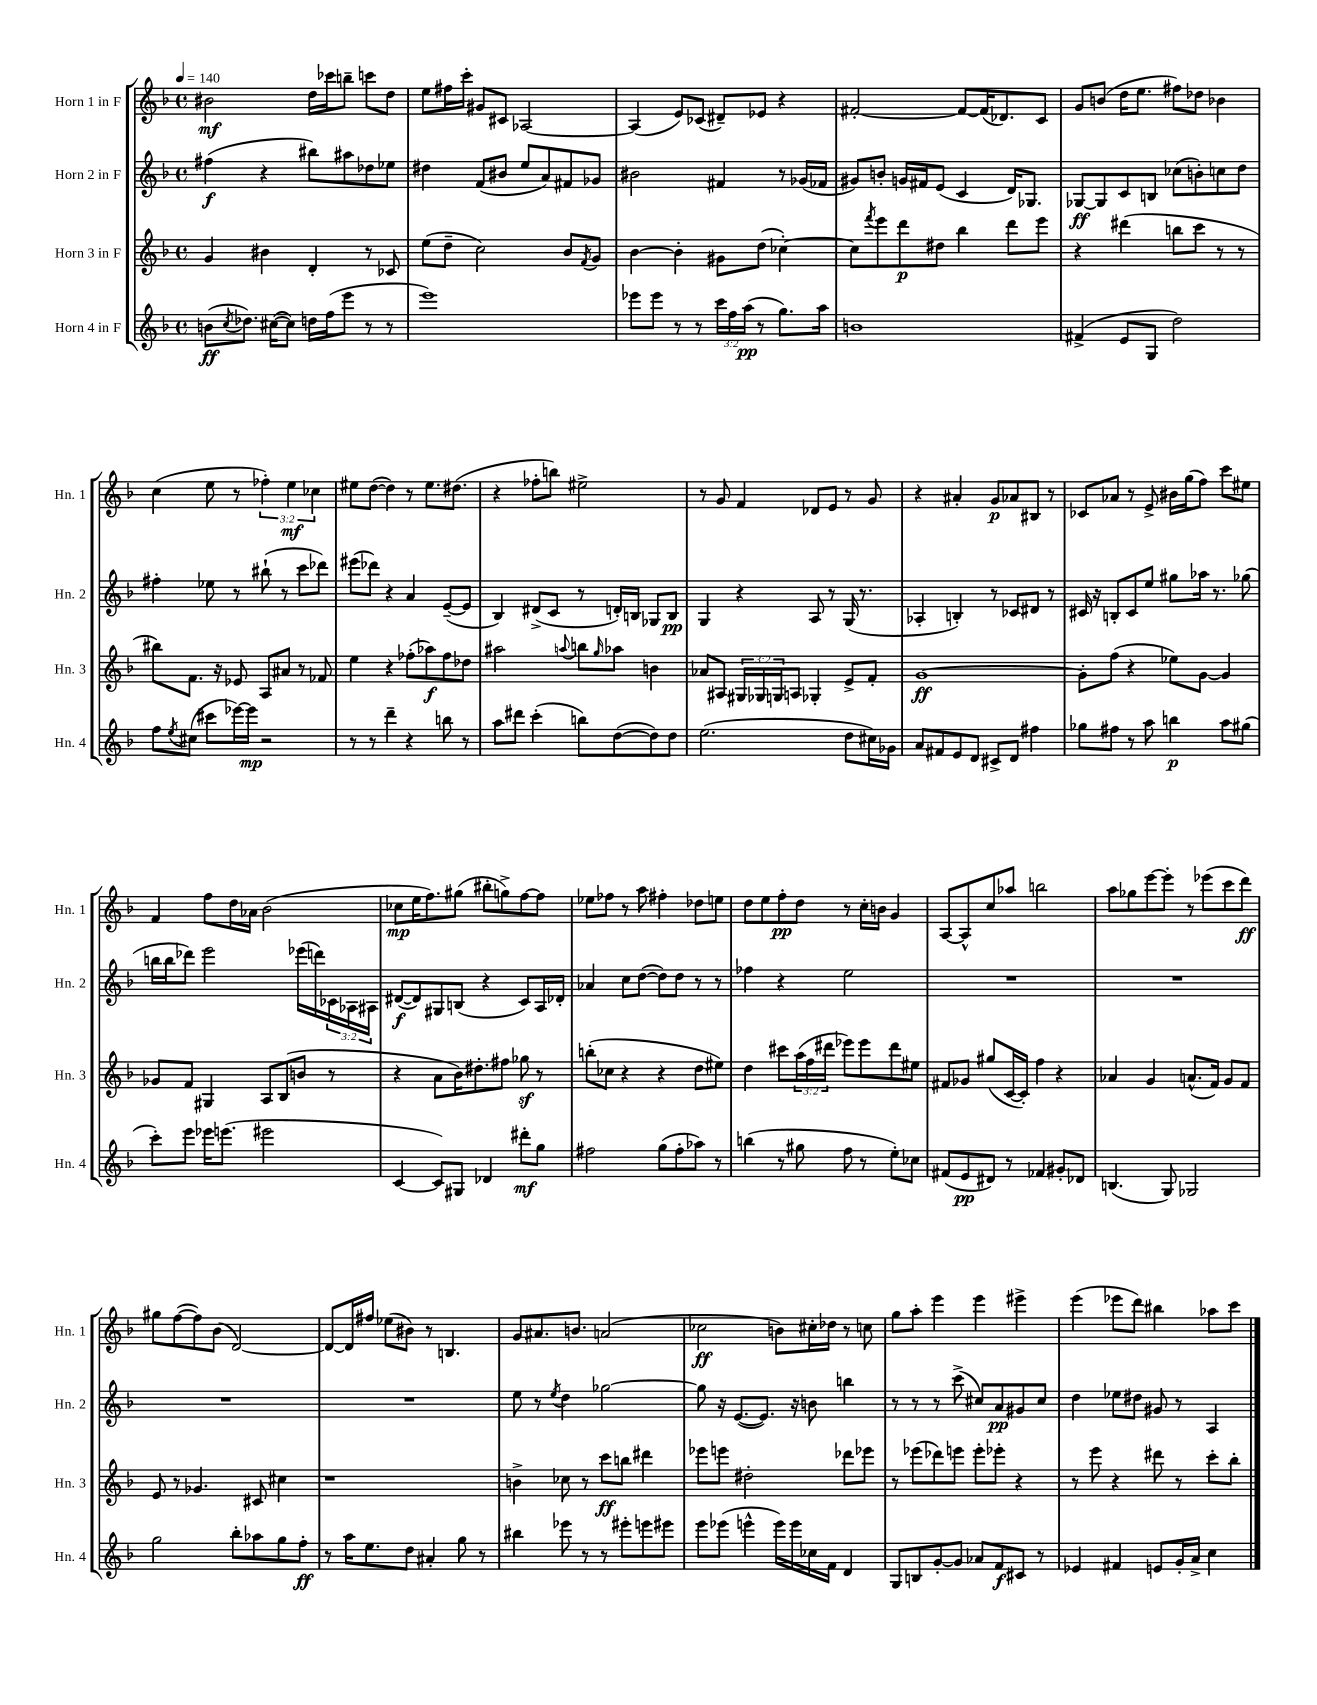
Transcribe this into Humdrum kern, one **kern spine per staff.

**kern	**dynam	**kern	**dynam	**kern	**dynam	**kern	**dynam
*part4	*part4	*part3	*part3	*part2	*part2	*part1	*part1
*staff4	*staff4	*staff3	*staff3	*staff2	*staff2	*staff1	*staff1
*I"Horn 4 in F	*	*I"Horn 3 in F	*	*I"Horn 2 in F	*	*I"Horn 1 in F	*
*I'Hn. 4	*	*I'Hn. 3	*	*I'Hn. 2	*	*I'Hn. 1	*
*clefG2	*	*clefG2	*	*clefG2	*	*clefG2	*
*k[b-]	*	*k[b-]	*	*k[b-]	*	*k[b-]	*
*M4/4	*	*M4/4	*	*M4/4	*	*M4/4	*
*met(c)	*	*met(c)	*	*met(c)	*	*met(c)	*
*MM140	*	*MM140	*	*MM140	*	*MM140	*
=1	=1	=1	=1	=1	=1	=1	=1
(8bn\L	ff	4g/	.	(4ff#X\	f	2b#X\	mf
8qcc/	.	.	.	.	.	.	.
8.dd-X\J)	.	.	.	.	.	.	.
.	.	4b#X\	.	4r	.	.	.
([16cc#X\KL	.	.	.	.	.	.	.
8cc#\J])	.	.	.	.	.	.	.
16ddn\LL	.	4d'/	.	8bb#X\L)	.	16dd\LL	.
(16ff\J	.	.	.	.	.	16ccc-X\J	.
8eee\J	.	.	.	8aa#X\	.	8bbn~\J	.
8r	.	8r	.	8dd-X\	.	8cccn\L	.
8r	.	8c-X/	.	8ee-X\J	.	8dd\J	.
=2	=2	=2	=2	=2	=2	=2	=2
1eee)	.	(8ee\L	.	4dd#X\	.	8ee\L	.
.	.	8dd~\J	.	.	.	16ff#X\L	.
.	.	.	.	.	.	16ccc'\JJ	.
.	.	2cc\)	.	(8f/L	.	8g#X/L	.
.	.	.	.	8b#X/J	.	8c#X/J	.
.	.	.	.	8ee/L	.	[2A-X/	.
.	.	.	.	8a/)	.	.	.
.	.	8b-/L	.	8f#X/	.	.	.
.	.	8qf/	.	.	.	.	.
.	.	8g/J	.	8g-X/J	.	.	.
=3	=3	=3	=3	=3	=3	=3	=3
8eee-X\L	.	[4b-\	.	2b#X\	.	(4A-/]	.
8eee-\J	.	.	.	.	.	.	.
8r	.	4b-'\]	.	.	.	8e/L)	.
8r	.	.	.	.	.	(8c-X/J	.
24ccc\LL	.	8g#X\L	.	4f#X/	.	8d#X~/L)	.
24ff\	.	.	.	.	.	.	.
(24aa\JJ	pp	.	.	.	.	.	.
8r	.	(8dd\J	.	.	.	8e-X/J	.
8.gg\L)	.	[4cc-X'\)	.	8r	.	4r	.
.	.	.	.	(16g-X/LL	.	.	.
16aa\Jk	.	.	.	16f-X/JJ	.	.	.
=4	=4	=4	=4	=4	=4	=4	=4
1bn	.	8cc-\L]	.	8g#X/L)	.	[2f#X'/	.
.	.	8qfff/	.	.	.	.	.
.	.	8eee\	.	8bn'/J	.	.	.
.	.	8ddd\	p	16gn/LL	.	.	.
.	.	.	.	16f#X/J	.	.	.
.	.	8dd#X\J	.	(8e/J	.	.	.
.	.	4bb-\	.	4c/	.	8f#/L_	.
.	.	.	.	.	.	(16f#/K]	.
.	.	.	.	.	.	8.d-X/)	.
.	.	8ddd\L	.	16d/KL)	.	.	.
.	.	.	.	8.G-X/J	.	.	.
.	.	8eee\J	.	.	.	8c/J	.
=5	=5	=5	=5	=5	=5	=5	=5
(4f#X^/	.	4r	.	[8G-X/L	ff	8g/L	.
.	.	.	.	8G-/]	.	(8bn/J	.
8e/L	.	(4ddd#X\	.	8c/	.	16dd\KL	.
.	.	.	.	.	.	8.ee\J	.
8G/J	.	.	.	8Bn/J	.	.	.
2dd\)	.	8bbn\L	.	(8cc-X\L	.	8ff#X\L)	.
.	.	8ccc\J	.	8bn'\)	.	8dd-X\J	.
.	.	8r	.	8ccn\	.	4b-X\	.
.	.	8r	.	8dd\J	.	.	.
!!LO:LB:g=z
=6	=6	=6	=6	=6	=6	=6	=6
8ff\L	.	8bb#X\L)	.	4ff#X'\	.	(4cc\	.
8qee/	.	.	.	.	.	.	.
(8cc#X\J	.	8.f\J	.	.	.	.	.
8ccc#X\L	.	.	.	8ee-X\	.	8ee\	.
.	.	16r	.	.	.	.	.
[16eee-X\L)	.	8e-X/	.	8r	.	8r	.
16eee-\JJ]	mp	.	.	.	.	.	.
2r	.	8A/L	.	(8bb#X`\	.	6ff-X'\)	.
.	.	8a#X/J	.	8r	.	.	.
.	.	.	.	.	.	6ee\	mf
.	.	8r	.	8ccc\L	.	.	.
.	.	.	.	.	.	6cc-X\	.
.	.	8f-X/	.	8ddd-X\J)	.	.	.
=7	=7	=7	=7	=7	=7	=7	=7
8r	.	4ee\	.	(8eee#X\L	.	8ee#X\L	.
8r	.	.	.	8ddd-X\J)	.	([8dd\J	.
4ddd~\	.	4r	.	4r	.	4dd\])	.
4r	.	(8ff-X'\L	.	4a/	.	8r	.
.	.	8aa-X\)	f	.	.	8.ee#\L	.
8bbn\	.	8ff-\	.	([8e~/L	.	.	.
.	.	.	.	.	.	(8.dd#X\J	.
8r	.	8dd-X\J	.	8e/J]	.	.	.
=8	=8	=8	=8	=8	=8	=8	=8
8aa\L	.	2aa#X\	.	4B-/)	.	4r	.
8ddd#X\J	.	.	.	.	.	.	.
(4ccc'\	.	.	.	(8d#X^/L	.	8ff-X'\L	.
.	.	.	.	8c/J	.	8bbn\J)	.
.	.	8qqaan/	.	.	.	.	.
8bbn\L)	.	8bbn\L	.	8r	.	2ee#X^\	.
.	.	16qqgg/	.	.	.	.	.
([8dd\	.	8aa-X\J	.	16dn'/LL)	.	.	.
.	.	.	.	16Bn/JJ	.	.	.
8dd\])	.	4bn\	.	8G-X/L	.	.	.
8dd\J	.	.	.	8B/J	pp	.	.
=9	=9	=9	=9	=9	=9	=9	=9
(2.ee\	.	8a-X/L	.	4G/	.	8r	.
.	.	8A#X/J	.	.	.	8g/	.
.	.	24G#X/LL	.	4r	.	4f/	.
.	.	24G-X/	.	.	.	.	.
.	.	24Gn/J	.	.	.	.	.
.	.	8An/J	.	.	.	.	.
.	.	4G-X'/	.	8A/	.	8d-X/L	.
.	.	.	.	8r	.	8e/J	.
8dd\L	.	8e^/L	.	(16G/	.	8r	.
.	.	.	.	8.r	.	.	.
16cc#X\L)	.	8f'/J	.	.	.	8g/	.
16g-X\JJ	.	.	.	.	.	.	.
=10	=10	=10	=10	=10	=10	=10	=10
8a/L	.	[1g	ff	4A-X'/	.	4r	.
8f#X/	.	.	.	.	.	.	.
8e/	.	.	.	4Bn'/)	.	4a#X'/	.
8d/J	.	.	.	.	.	.	.
8c#X^/L	.	.	.	8r	.	8g/L	p
8d/J	.	.	.	8c-X/L	.	8a-X/	.
4ff#X\	.	.	.	8d#X/J	.	8B#X/J	.
.	.	.	.	8r	.	8r	.
=11	=11	=11	=11	=11	=11	=11	=11
8gg-X\L	.	8g'\L]	.	16c#X/	.	8c-X/L	.
.	.	.	.	16r	.	.	.
8ff#X\J	.	(8ff\J	.	8Bn'/L	.	8a-X/J	.
8r	.	4r	.	8c#/	.	8r	.
8aa\	.	.	.	8ee/J	.	8e^/	.
4bbn\	p	8ee-X\L)	.	8gg#X\L	.	16b#X\LL	.
.	.	.	.	.	.	(16gg\J	.
.	.	[8g\J	.	16aa-X\Jk	.	8ff\J)	.
.	.	.	.	8.r	.	.	.
8aa\L	.	4g/]	.	.	.	8ccc\L	.
(8gg#X\J	.	.	.	(8gg-X\	.	8ee#X\J	.
!!LO:LB:g=z
=12	=12	=12	=12	=12	=12	=12	=12
8ccc'\L)	.	8g-X/L	.	16bbn\LL	.	4f/	.
.	.	.	.	16bb\J	.	.	.
8eee\J	.	8f/J	.	8ddd-X\J)	.	.	.
16eee-X\KL	.	4G#X/	.	2eee\	.	8ff\L	.
(8.eeen\J	.	.	.	.	.	.	.
.	.	.	.	.	.	16dd\L	.
.	.	.	.	.	.	16a-X\JJ	.
2eee#X\	.	8A/L	.	.	.	(2b-\	.
.	.	(8B-/	.	.	.	.	.
.	.	8bn/J	.	(16eee-X\LL	.	.	.
.	.	.	.	16dddn\)	.	.	.
.	.	8r	.	24c-X\	.	.	.
.	.	.	.	24A-X\	.	.	.
.	.	.	.	24A#X\JJ	.	.	.
=13	=13	=13	=13	=13	=13	=13	=13
[4c/	.	4r	.	([8d#X/L	f	8cc-X\L	mp
.	.	.	.	8d#/])	.	16ee\K	.
.	.	.	.	.	.	8.ff\)	.
8c/L])	.	8a\L	.	8G#X/	.	.	.
8G#X/J	.	16b-\K)	.	(8Bn/J	.	(8gg#X\J	.
.	.	8.dd#X'\	.	.	.	.	.
4d-X/	.	.	.	4r	.	8bb#X'\L	.
.	.	8ff#X\J	.	.	.	8ggn^\)	.
8ddd#X'\L	mf	8gg-Xz\	.	8c/L)	.	[8ff\	.
8gg\J	.	8r	.	16A/L	.	8ff\J]	.
.	.	.	.	16d-X'/JJ	.	.	.
=14	=14	=14	=14	=14	=14	=14	=14
2ff#X\	.	(8bbn'\L	.	4a-X/	.	8ee-X\L	.
.	.	8cc-X\J	.	.	.	8ff-X\J	.
.	.	4r	.	8cc\L	.	8r	.
.	.	.	.	([8dd\J	.	8aa\	.
(8gg\L	.	4r	.	8dd\L])	.	4ff#X'\	.
8ff#'\	.	.	.	8dd\J	.	.	.
8aa-X\J)	.	8dd\L	.	8r	.	8dd-X\L	.
8r	.	8ee#X\J)	.	8r	.	8een\J	.
=15	=15	=15	=15	=15	=15	=15	=15
(4bbn\	.	4dd\	.	4ff-X\	.	8dd\L	.
.	.	.	.	.	.	8ee\	.
8r	.	8ccc#X\L	.	4r	.	8ff'\	pp
8gg#X\	.	(24aa\L	.	.	.	8dd\J	.
.	.	24ff\	.	.	.	.	.
.	.	24ddd#X\JJ	.	.	.	.	.
8ff\	.	8eee-X\L)	.	2ee\	.	8r	.
8r	.	8eee-\	.	.	.	16cc'\LL	.
.	.	.	.	.	.	16bn\JJ	.
8ee'\L)	.	8ddd#\	.	.	.	4g/	.
8cc-X\J	.	8ee#X\J	.	.	.	.	.
=16	=16	=16	=16	=16	=16	=16	=16
(8f#X/L	.	8f#X/L	.	1r	.	[8A/L	.
8e/	pp	8g-X/J	.	.	.	8A^^/]	.
8d#X/J)	.	(8gg#X/L	.	.	.	8cc/	.
8r	.	[16c/L	.	.	.	8aa-X/J	.
.	.	16c'/JJ])	.	.	.	.	.
4f-X/	.	4ff\	.	.	.	2bbn\	.
8g#X'/L	.	4r	.	.	.	.	.
8d-X/J	.	.	.	.	.	.	.
=17	=17	=17	=17	=17	=17	=17	=17
(4.Bn/	.	4a-X/	.	1r	.	8aa\L	.
.	.	.	.	.	.	8gg-X\	.
.	.	4g/	.	.	.	[8eee\	.
8G/)	.	.	.	.	.	8eee'\J]	.
2G-X/	.	(8.an^^/L	.	.	.	8r	.
.	.	.	.	.	.	(8eee-X\L	.
.	.	16f/Jk)	.	.	.	.	.
.	.	8g/L	.	.	.	8ccc\	.
.	.	8f/J	.	.	.	8ddd\J)	ff
!!LO:LB:g=z
=18	=18	=18	=18	=18	=18	=18	=18
2gg\	.	8e/	.	1r	.	8gg#X\L	.
.	.	8r	.	.	.	([8ff\	.
.	.	4.g-X/	.	.	.	8ff\])	.
.	.	.	.	.	.	(8b-\J	.
8bb-'\L	.	.	.	.	.	[2d/)	.
8aa-X\	.	8c#X/	.	.	.	.	.
8gg\	.	4cc#X\	.	.	.	.	.
8ff'\J	ff	.	.	.	.	.	.
=19	=19	=19	=19	=19	=19	=19	=19
8r	.	1r	.	1r	.	8d/L_	.
16aa\KL	.	.	.	.	.	16d/L]	.
8.ee\	.	.	.	.	.	16ff#X/JJ	.
.	.	.	.	.	.	(8ee-X\L	.
8dd\J	.	.	.	.	.	8b#X\J)	.
4a#X'/	.	.	.	.	.	8r	.
.	.	.	.	.	.	4.Bn/	.
8gg\	.	.	.	.	.	.	.
8r	.	.	.	.	.	.	.
=20	=20	=20	=20	=20	=20	=20	=20
4bb#X\	.	4bn^\	.	8ee\	.	8g/L	.
.	.	.	.	8r	.	8.a#X/	.
.	.	.	.	8qee/	.	.	.
8eee-X\	.	8cc-X\	.	4dd\	.	.	.
.	.	.	.	.	.	8.bn/J	.
8r	.	8r	.	.	.	.	.
8r	.	8ccc\L	ff	[2gg-X\	.	(2an/	.
8eee#X'\L	.	8bbn\J	.	.	.	.	.
8eeen\	.	4ddd#X\	.	.	.	.	.
8eee#X\J	.	.	.	.	.	.	.
=21	=21	=21	=21	=21	=21	=21	=21
8eee\L	.	8eee-X\L	.	8gg-\]	.	2cc-X\	ff
(8eee-X\J	.	8eeen\J	.	16r	.	.	.
.	.	.	.	([8.e/L	.	.	.
4eeen^^\	.	2dd#X'\	.	.	.	.	.
.	.	.	.	8.e/J])	.	.	.
16eee\LL)	.	.	.	.	.	8bn\L)	.
16eee\	.	.	.	16r	.	.	.
16cc-X\	.	.	.	8bn\	.	16cc#X'\L	.
16f\JJ	.	.	.	.	.	16dd-X\JJ	.
4d/	.	8ddd-X\L	.	4bbn\	.	8r	.
.	.	8eee-X\J	.	.	.	8ccn\	.
=22	=22	=22	=22	=22	=22	=22	=22
8G/L	.	8r	.	8r	.	8gg\L	.
8Bn/	.	(8eee-X\L	.	8r	.	8aa'\J	.
[8g'/	.	8ddd-X\)	.	8r	.	4eee\	.
8g/J]	.	8eeen\J	.	(8ccc^\	.	.	.
8a-X/L	.	8eee'\L	.	8cc#X/L)	.	4eee\	.
8f/	f	8eee-X'\J	.	8a/	pp	.	.
8c#X/J	.	4r	.	8g#X/	.	4eee#X^\	.
8r	.	.	.	8cc#/J	.	.	.
=23	=23	=23	=23	=23	=23	=23	=23
4e-X/	.	8r	.	4dd\	.	(4eee\	.
.	.	8eee\	.	.	.	.	.
4f#X/	.	4r	.	8ee-X\L	.	8eee-X\L	.
.	.	.	.	8dd#X\J	.	8ddd\J)	.
8en/L	.	8ddd#X\	.	8g#X/	.	4bb#X\	.
16g'/L	.	8r	.	8r	.	.	.
16a^/JJ	.	.	.	.	.	.	.
4cc\	.	8ccc'\L	.	4A/	.	8aa-X\L	.
.	.	8bb-'\J	.	.	.	8ccc\J	.
==	==	==	==	==	==	==	==
*-	*-	*-	*-	*-	*-	*-	*-
